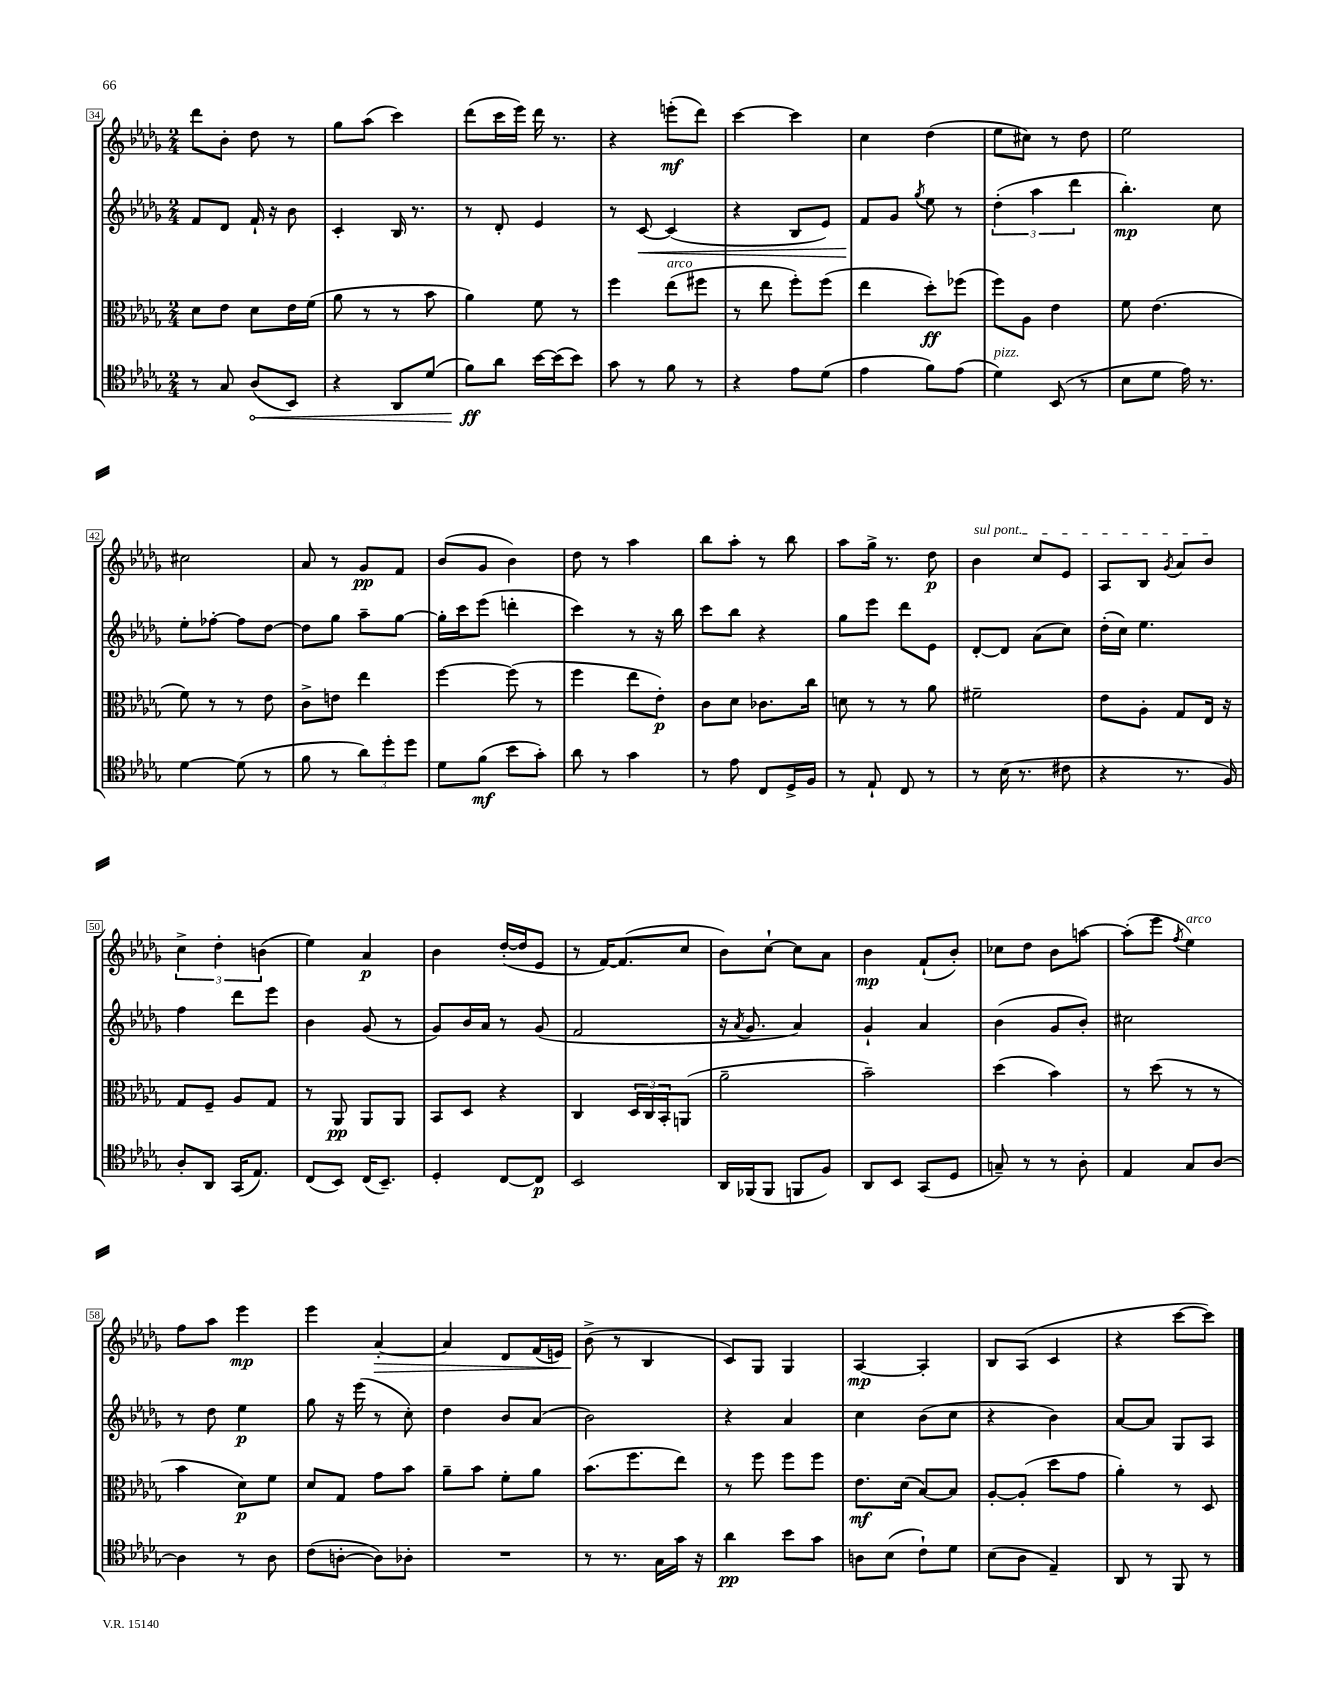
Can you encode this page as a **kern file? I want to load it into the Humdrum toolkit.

**kern	**kern	**kern	**kern
*staff4	*staff3	*staff2	*staff1
*clefC4	*clefC3	*clefG2	*clefG2
*k[b-e-a-d-g-]	*k[b-e-a-d-g-]	*k[b-e-a-d-g-]	*k[b-e-a-d-g-]
*M2/4	*M2/4	*M2/4	*M2/4
8r	8d-	8f	8ddd-
8G-	8e-	8d-	8b-'
(8A-	8d-	16f`	8dd-
.	.	16r	.
8BB-)	16e-	8b-	8r
.	(16f	.	.
=	=	=	=
4r	8a-	4c'	8gg-
.	8r	.	(8aa-
8AA-	8r	16B-	4ccc)
.	.	8.r	.
(8d-	8b-	.	.
=	=	=	=
8f)	4a-)	8r	(8ddd-
8a-	.	8d-'	16ccc
.	.	.	16eee-)
[16b-	8f	4e-	16ddd-
(16b-]	.	.	8.r
8b-)	8r	.	.
=	=	=	=
8g-	4ff	8r	4r
8r	.	[8c	.
8f	(8ee-	(4c]	(8eee'
8r	8ff#	.	8ddd-)
=	=	=	=
4r	8r	4r	[4ccc
.	8ee-	.	.
8e-	8ff')	8B-	4ccc]
(8d-	(8ff	8e-)	.
=	=	=	=
4e-	4ee-	8f	4cc
.	.	8g-	.
.	.	8qgg-	.
8f)	8dd-')	8ee-	(4dd-
(8e-	(8ff-	8r	.
=	=	=	=
4d-)	8ff)	(6dd-'	8ee-
.	8A-	.	8cc#)
.	.	6aa-	.
(8BB-	4e-	.	8r
.	.	6ddd-	.
8r	.	.	8dd-
=	=	=	=
8B-	8f	4.bb-')	2ee-
8d-	(4.e-	.	.
16e-)	.	.	.
8.r	.	.	.
.	.	8cc	.
=	=	=	=
[4d-	8f)	8ee-'	2cc#
.	8r	[8ff-'	.
(8d-]	8r	8ff-]	.
8r	8e-	[8dd-	.
=	=	=	=
8f	8c^	8dd-]	8a-
8r	8e	8gg-	8r
12a-)	4ee-	8aa-~	8g-
12dd-'	.	.	.
.	.	[8gg-	8f
12dd-	.	.	.
=	=	=	=
8d-	[4ff	16gg-']	(8b-
.	.	16ccc	.
(8f	.	(8eee-	8g-
8b-	(8ff]	4ddd'	4b-)
8g-')	8r	.	.
=	=	=	=
8a-	4ff	4ccc)	8dd-
8r	.	.	8r
4g-	8ee-	8r	4aa-
.	8e-')	16r	.
.	.	16bb-	.
=	=	=	=
8r	8c	8ccc	8bb-
8e-	8d-	8bb-	8aa-'
8C	8.c-	4r	8r
16D-^	.	.	8bb-
16F	16cc	.	.
=	=	=	=
8r	8d	8gg-	8aa-
8E-`	8r	8eee-	16gg-^
.	.	.	8.r
8C	8r	8ddd-	.
8r	8a-	8e-	8dd-
=	=	=	=
8r	2f#~	[8d-'	4b-
(16B-	.	8d-]	.
8.r	.	.	.
.	.	(8a-	8cc
8c#	.	8cc)	8e-
=	=	=	=
4r	8e-	(16dd-'	8A-
.	.	16cc)	.
.	8A-'	4.ee-	8B-
.	.	.	8qg-
8.r	8G-	.	8a-
.	16E-	.	8b-
16F)	16r	.	.
=	=	=	=
8A-'	8G-	4ff	6cc^
8AA-	8F~	.	.
.	.	.	6dd-'
(16GG-	8A-	8ddd-	.
8.E-)	.	.	.
.	.	.	(6b
.	8G-	8eee-	.
=	=	=	=
(8C	8r	4b-	4ee-)
8BB-)	8AA-	.	.
(16C	8AA-	(8g-	4a-
8.BB-~)	.	.	.
.	8AA-	8r	.
=	=	=	=
4D-'	8BB-	8g-)	4b-
.	8D-	16b-	.
.	.	16a-	.
[8C	4r	8r	([16dd-'
.	.	.	16dd-]
8C]	.	(8g-	8e-
=	=	=	=
2BB-	4C	2f	8r
.	.	.	[16f)
.	.	.	(8.f]
.	24D-	.	.
.	24C	.	.
.	24BB-'	.	.
.	(8AA	.	8cc
=	=	=	=
16AA-	2a-~	16r	8b-)
.	.	8qa-	.
(16FF-	.	8.g-	.
8FF-	.	.	[8cc`
8FF	.	4a-)	8cc]
8F)	.	.	8a-
=	=	=	=
8AA-	2b-~)	4g-`	4b-
8BB-	.	.	.
(8GG-	.	4a-	(8f`
8D-	.	.	8b-')
=	=	=	=
8G~)	(4dd-	(4b-	8cc-
8r	.	.	8dd-
8r	4b-)	8g-	8b-
8A-'	.	8b-')	[8aa
=	=	=	=
4E-	8r	2cc#	(8aa']
.	(8dd-	.	8eee-
.	.	.	8qff
8G-	8r	.	4ee-)
[8A-	8r	.	.
=	=	=	=
4A-]	4b-	8r	8ff
.	.	8dd-	8aa-
8r	8d-)	4ee-	4eee-
8A-	8f	.	.
=	=	=	=
(8c	8d-	8gg-	4eee-
[8A'	8G-	16r	.
.	.	(16eee-	.
8A])	8g-	8r	[4a-'
8A-'	8b-	8cc')	.
=	=	=	=
2r	8a-~	4dd-	4a-]
.	8b-	.	.
.	8f'	8b-	8d-
.	8a-	(8a-	(16f
.	.	.	16e)
=	=	=	=
8r	(8.b-	2b-)	(8b-^
8.r	.	.	8r
.	8.ff	.	.
.	.	.	4B-
16G-	.	.	.
16g-	8ee-)	.	.
16r	.	.	.
=	=	=	=
4a-	8r	4r	8c)
.	8ff	.	8G-
8b-	8ff	4a-	4G-
8g-	8ff	.	.
=	=	=	=
8A	8.e-	4cc	[4A-
(8B-	.	.	.
.	(16d-	.	.
8c`)	[8B-)	(8b-	4A-']
8d-	8B-]	8cc	.
=	=	=	=
(8B-	[8A-'	4r	8B-
8A-	(8A-']	.	(8A-
4E-~)	8dd-	4b-)	4c
.	8g-	.	.
=	=	=	=
8AA-	4a-')	[8a-	4r
8r	.	8a-]	.
8FF	8r	8G-	[8ccc
8r	8D-	8A-	8ccc])
==	==	==	==
*-	*-	*-	*-
